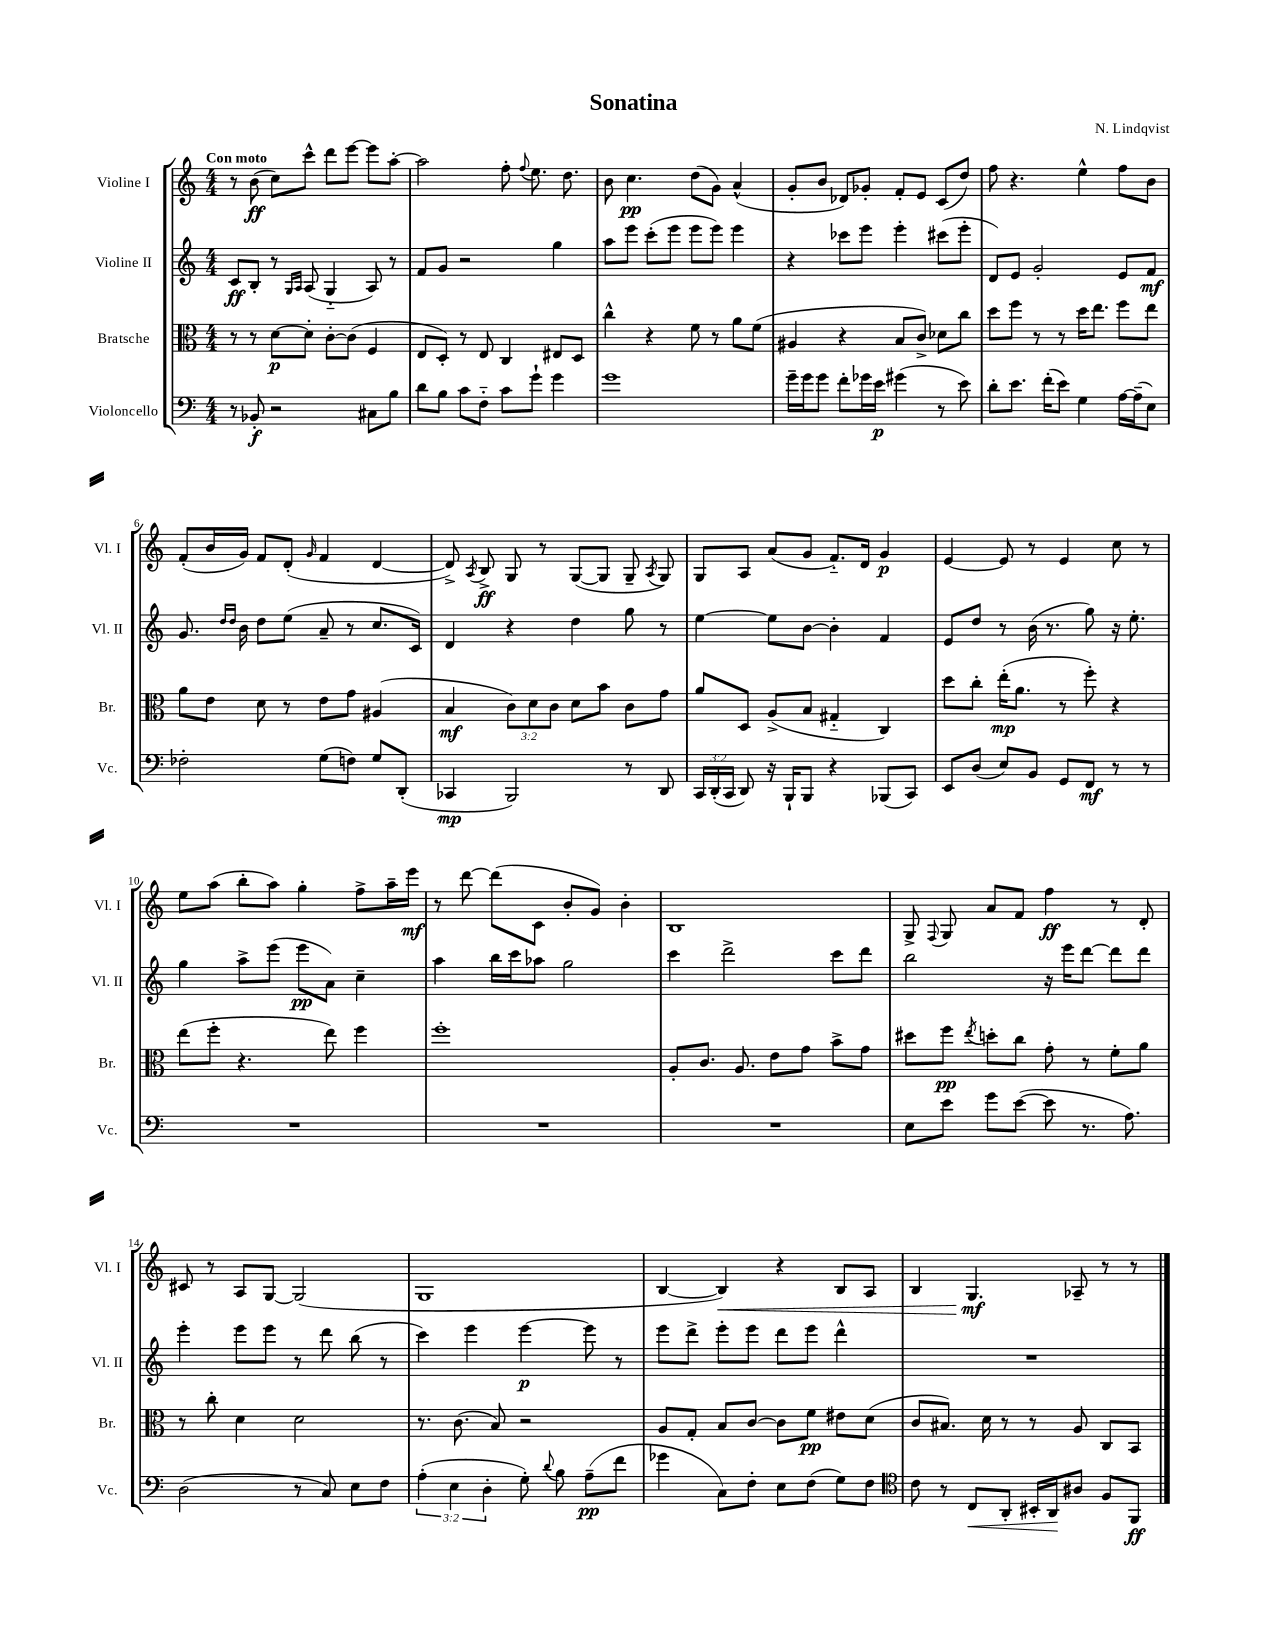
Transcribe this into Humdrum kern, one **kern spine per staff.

**kern	**kern	**kern	**kern
*staff4	*staff3	*staff2	*staff1
*clefF4	*clefC3	*clefG2	*clefG2
*k[]	*k[]	*k[]	*k[]
*M4/4	*M4/4	*M4/4	*M4/4
8r	8r	8c/L	8r
8BB-'/	8r	8B'/J	(8b\
2r	[8d\L	8r	8cc\L)
.	.	16qqG/LL	.
.	.	16qqA/JJ	.
.	8d'\]J	(8A/	8ccc^^\J
.	[8c'\L	4G'~/	8ddd\L
.	(8c\]J	.	[8eee\J
8C#\L	4F/	8A/)	8eee\]L
8B\J	.	8r	[8aa'\J
=	=	=	=
8d\L	8E/L	8f/L	2aa\]
8B\J	8D'/J)	8g/J	.
8c\L	8r	2r	.
8F'~\J	8E/	.	.
8c\L	4C/	.	8ff'\
.	.	.	8qqff/
8g`\J	.	.	8.ee\
4g\	8E#/L	4gg\	.
.	.	.	8.dd\
.	8D/J	.	.
=	=	=	=
1g	4cc^^\	8aa\L	8b\
.	.	8eee\J	4.cc\
.	4r	(8ccc'\L	.
.	.	8eee\J	.
.	8f\	8eee\L	(8dd\L
.	8r	8eee\J)	8g\J)
.	8a\L	4eee\	(4a^^/
.	(8f\J	.	.
=	=	=	=
16g~\LL	4A#/	4r	8g'/L
16g\J	.	.	.
8g\J	.	.	8b/J
8f'\L	4r	8ccc-\L	8d-/L)
16g-\L	.	8eee\J	8g-'/J
16e\JJ	.	.	.
(4g#\	8B/L	4eee'\	8f'/L
.	8c^/J)	.	8e/J
8r	8d-\L	(8ccc#\L	(8c/L
8e\)	8cc\J	8eee'\J	8dd/J)
=	=	=	=
8d'\L	8dd\L	8d/L)	8ff\
8.e\J	8ff\J	8e/J	4.r
.	8r	2g'/	.
(16f'\LK	.	.	.
8e\J)	8r	.	.
4G\	16dd\LK	.	4ee^^\
.	8.ee\J	.	.
[16A\LL	8ff\L	8e/L	8ff\L
(16A~\]J	.	.	.
8E\J)	8ee\J	8f/J	8b\J
=	=	=	=
2F-'\	8a\L	8.g/	(8f'/L
.	8e\J	.	16b/L
.	.	16qqdd/LL	.
.	.	16qqdd/JJ	.
.	.	16b\	16g/JJ)
.	8d\	8dd\L	8f/L
.	8r	(8ee\J	(8d'/J
.	.	.	16qqg/
(8G\L	8e\L	8a~/	4f/
8F\J)	8g\J	8r	.
8G/L	(4A#/	8.cc/L	[4d/
(8DD'/J	.	.	.
.	.	16c/Jk)	.
=	=	=	=
4CC-/	4B/	4d/	8d^/])
.	.	.	8qA/
.	.	.	8B^/
2BBB/)	12c\L)	4r	8G/
.	12d\	.	.
.	.	.	8r
.	12c\J	.	.
.	8d\L	4dd\	([8G/L
.	8b\J	.	8G/]J
8r	8c\L	8gg\	8G~/
.	.	.	8qA/
8DD/	8g\J	8r	8G/)
=	=	=	=
24CC/LL	8a/L	[4ee\	8G/L
(24DD'/	.	.	.
24CC/JJ	.	.	.
8DD/)	8D/J	.	8A/J
16r	(8A^/L	8ee\]L	(8a/L
16BBB`/LK	.	.	.
8BBB/J	8B/J	[8b\J	8g/J
4r	4G#'~/	4b'\]	8.f'~/L)
.	.	.	16d/Jk
(8BBB-/L	4C/)	4f/	4g/
8CC/J)	.	.	.
=	=	=	=
8EE/L	8dd\L	8e/L	[4e/
(8D/J	8cc'\J	8dd/J	.
8E/L)	(16ee'\LK	8r	8e/]
.	8.a\J	.	.
8BB/J	.	(16b\	8r
.	.	8.r	.
8GG/L	8r	.	4e/
8FF/J	8ff'\)	8gg\)	.
8r	4r	16r	8cc\
.	.	8.ee'\	.
8r	.	.	8r
=	=	=	=
1r	(8ee\L	4gg\	8ee\L
.	8ff'\J	.	(8aa\J
.	4.r	8aa^\L	8bb'\L
.	.	(8eee\J	8aa\J)
.	.	8eee\L	4gg'\
.	8ee\)	8a\J)	.
.	4ff\	4cc~\	8ff^\L
.	.	.	16aa~\L
.	.	.	16eee\JJ
=	=	=	=
1r	1ff'	4aa\	8r
.	.	.	[8ddd\
.	.	16bb\LL	(8ddd\]L
.	.	16ccc\J	.
.	.	8aa-\J	8c\J
.	.	2gg\	8b'/L
.	.	.	8g/J)
.	.	.	4b'\
=	=	=	=
1r	8A'/L	4ccc\	1B
.	8.c/J	.	.
.	.	2ddd^\	.
.	8.A/	.	.
.	8e\L	.	.
.	8g\J	.	.
.	8b^\L	8ccc\L	.
.	8g\J	8ddd\J	.
=	=	=	=
8E\L	8dd#\L	2bb\	8G^/
.	.	.	8qqF/
8e\J	8ff\J	.	8G/
.	8qee/	.	.
8g\L	8dd'\L	.	8a/L
([8e\J	8cc\J	.	8f/J
8e\]	8g'\	16r	4ff\
.	.	16eee\LK	.
8.r	8r	[8ddd\J	.
.	8f'\L	8ddd\]L	8r
8.A\)	.	.	.
.	8a\J	8ddd\J	8d'/
=	=	=	=
(2D\	8r	4eee'\	8c#/
.	8cc'\	.	8r
.	4d\	8eee\L	8A/L
.	.	8eee\J	[8G/J
8r	2d\	8r	(2G/]
8C/)	.	8ddd\	.
8E\L	.	(8bb\	.
8F\J	.	8r	.
=	=	=	=
(6A'\	8.r	4ccc\)	1G
6E\	.	.	.
.	(8.c\	.	.
.	.	4eee\	.
6D'\	.	.	.
.	8B/)	.	.
8G'\)	2r	[4eee\	.
8qqd/	.	.	.
8B\	.	.	.
(8A~\L	.	8eee\]	.
8f\J	.	8r	.
=	=	=	=
4g-\	8A/L	8eee\L	[4B/
.	8G'/J	8ddd^\J	.
8C\L)	8B/L	8eee'\L	4B/])
8F'\J	[8c/J	8eee\J	.
8E\L	8c\]L	8ddd\L	4r
(8F\J	8f\J	8eee\J	.
8G\L)	8e#\L	4ddd^^\	8B/L
8F\J	(8d\J	.	8A/J
=	=	=	=
*clefC4	*	*	*
8c\	8c/L	1r	4B/
8r	8.B#/J)	.	.
8C/L	.	.	4.G/
.	16d\	.	.
8AA'/J	8r	.	.
16BB#'/LL	8r	.	.
16AA/J	.	.	.
8A#/J	8A/	.	8A-~/
8F/L	8C/L	.	8r
8FF/J	8BB/J	.	8r
==	==	==	==
*-	*-	*-	*-
